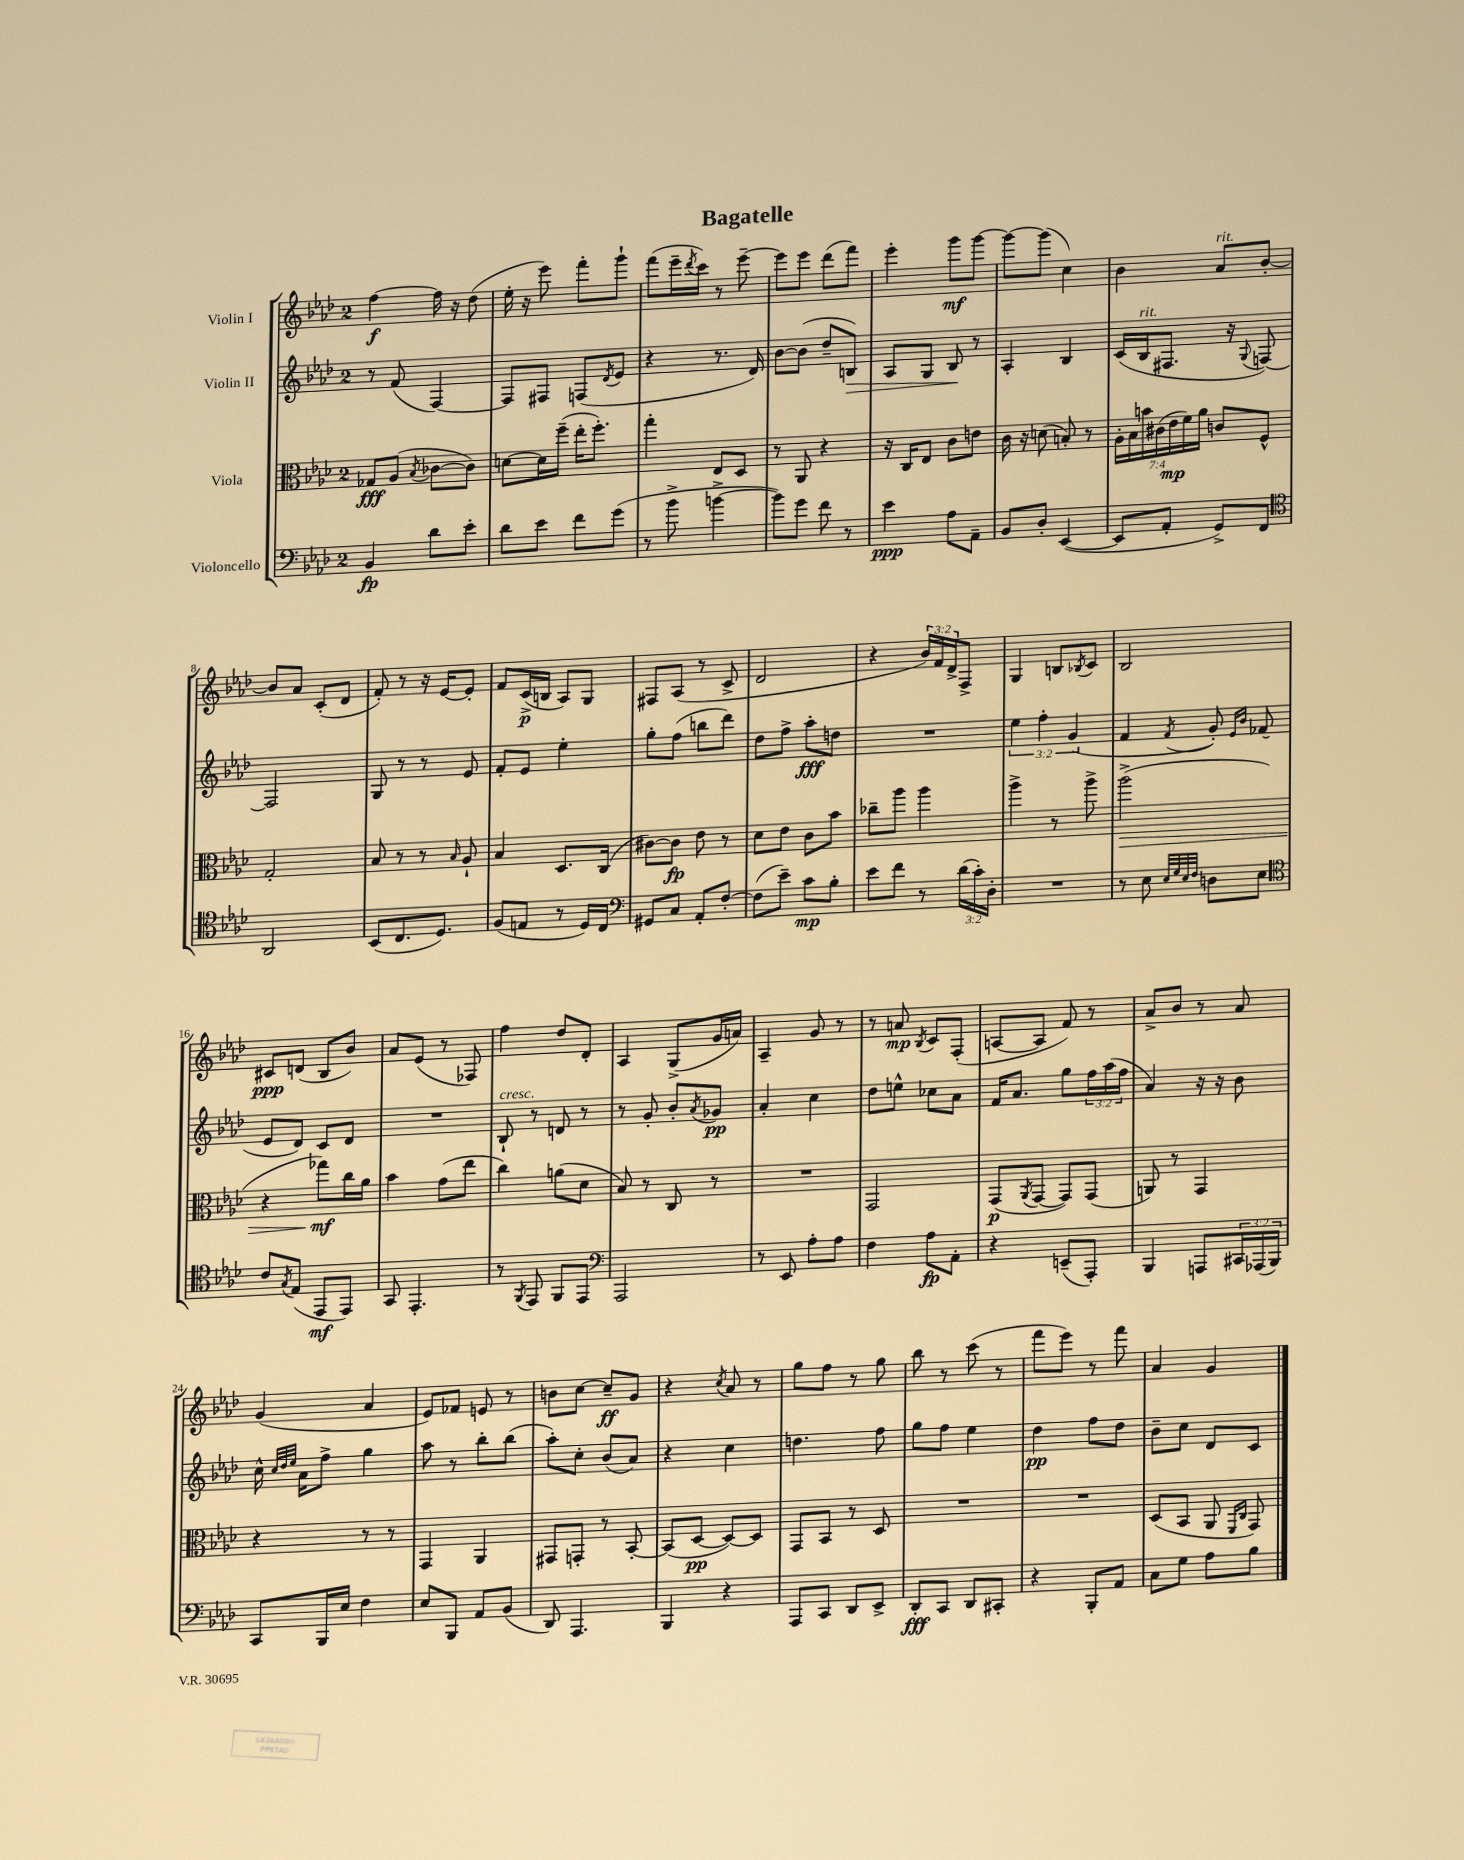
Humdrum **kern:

**kern	**kern	**kern	**kern
*staff4	*staff3	*staff2	*staff1
*clefF4	*clefC3	*clefG2	*clefG2
*k[b-e-a-d-]	*k[b-e-a-d-]	*k[b-e-a-d-]	*k[b-e-a-d-]
*M2/4	*M2/4	*M2/4	*M2/4
4BB-	8G-	8r	[4ff
.	(8A-	(8f	.
.	8qB-	.	.
8d-	[8c-	[4F)	16ff]
.	.	.	16r
8e-'	8c-])	.	(8dd-
=	=	=	=
8d-	[8d	8F]	16ee-'
.	.	.	16r
8e-	16d]	8F#	8eee-)
.	(16ff~	.	.
8f	16ee-'	(8F	8fff'
.	8.ff')	.	.
.	.	8qd-	.
(8g	.	8e-	8ggg`
=	=	=	=
8r	4gg'	4r	(8fff
8b-^	.	.	16eee-~
.	.	.	8qddd-
.	.	.	16ccc)
[4b^	8E-	8.r	8r
.	8D-	.	[8eee-~
.	.	16d-)	.
=	=	=	=
8b])	8r	[8b-	8eee-]
8g	8AA-	(8b-]	8eee-
8f	4r	8dd-~	(8ddd-
8r	.	8B)	8fff)
=	=	=	=
4e-	16r	8A-	4eee-'
.	16C	.	.
.	8E-	8G	.
8A-	8c	8B-	8ggg
8AA-~	8e	8r	[8ggg
=	=	=	=
8BB-	16c	4A-'	8ggg_
.	16r	.	.
8D-'	(8d	.	(8ggg]
([4EE-	8B')	4B-	4cc)
.	8r	.	.
=	=	=	=
8EE-]	28A-'	(16c	4b-
.	28B-	.	.
.	.	16B-	.
.	28b	.	.
.	(28c#	.	.
8AA-'	.	8.F#	.
.	28e-	.	.
.	28f)	.	.
.	28a-	.	.
8GG^)	8c	.	8a-
.	.	16r	.
.	.	8qqG	.
8FF	8F^^	[8F)	[8b-'
=	=	=	=
*clefC4	*	*	*
2AA-	2G'	2F]	8b-]
.	.	.	8a-
.	.	.	(8c'
.	.	.	8d-
=	=	=	=
(8BB-	8B-	8G	8f')
8.C	8r	8r	8r
.	8r	8r	16r
8.D-)	.	.	[16e-
.	16qqB-	.	.
.	8A-`	8e-	8e-']
=	=	=	=
(8F	4B-	8f'	8f
8E	.	8e-	(16c^
.	.	.	16B
8r	8.D-	4ee-'	8A-)
16D-)	.	.	8G
16C	(16C	.	.
=	=	=	=
*clefF4	*	*	*
8GG#	[8c#)	8gg'	8F#
8C	8c#]	(8ff	(8A-
8AA-'	8e-	8bb	8r
[8F'	8r	8ddd-)	8c^
=	=	=	=
(8F]	8d-	8dd-	2d-
8e-~)	8e-	8ff^	.
8c	8c	8aa-'	.
8B-'	8b-	8dd	.
=	=	=	=
8e-	8cc-~	2r	4r
8f	8aa-	.	.
8r	4aa-	.	24b-)
.	.	.	24f
.	.	.	24d-^
(24d-	.	.	8F^
24c')	.	.	.
24D-'	.	.	.
=	=	=	=
2r	4aa-^	6ee-	4G
.	.	6ff'	.
.	8r	.	8B
.	.	(6g	.
.	.	.	8qB-
.	8aa-^	.	8c
=	=	=	=
8r	(2aa-^	4f	2B-
8E-	.	.	.
32qqE-	.	.	.
32qqG	.	.	.
32qqE-	.	.	.
32qqF	.	8qf	.
8D	.	8g')	.
.	.	16qqe-	.
.	.	16qqb-	.
8E-	.	(8f-	.
=	=	=	=
*clefC4	*	*	*
8c	4r	8e-	8c#
8qG	.	.	.
(8E-	.	8d-)	(8d
8EE-	8gg-)	8c	8B-
8EE-)	16cc	8d-	8b-)
.	16a-	.	.
=	=	=	=
8GG	4b-	2r	8a-
4.EE-'	.	.	(8e-
.	(8g	.	8r
.	8ee-	.	8F-)
=	=	=	=
8r	4cc)	8B-`	4ff
8qFF	.	.	.
8EE-	.	8r	.
8FF	(8a	8d	8dd-
8EE-	8d-	8r	8d-'
=	=	=	=
*clefF4	*	*	*
2AAA-	8B-)	8r	4A-
.	8r	8g'	.
.	8C	8b-'	(8G^
.	.	8qa-	.
.	8r	8g-	16g
.	.	.	16a)
=	=	=	=
8r	2r	4a-'	4A-~
8EE-	.	.	.
8A-'	.	4cc	8g
8A-	.	.	8r
=	=	=	=
4F	2GG	8dd-	8r
.	.	8ee^^	8a
.	.	.	8qB-
8A-	.	8cc-	8c
8AA-'	.	8a-	(8F'
=	=	=	=
4r	(8GG	16f	[8A
.	.	8.a-	.
.	8qAA-	.	.
.	[8GG	.	8A]
(8EE~	8GG])	8gg	8f)
8AAA-')	(8GG	24ff	8r
.	.	(24aa-	.
.	.	24ff	.
=	=	=	=
4BBB-	8AA)	4a-)	8a-^
.	8r	.	8b-
8AAA	4GG	16r	8r
.	.	16r	.
24CC#	.	8b-	8a-
(24AAA-	.	.	.
24BBB-)	.	.	.
=	=	=	=
8CC	4r	16cc^^	(4g
.	.	32qqcc	.
.	.	32qqdd-	.
.	.	32qqee-	.
.	.	16a-	.
16BBB-	.	8ff^	.
16E-	.	.	.
4F	8r	4gg	4a-
.	8r	.	.
=	=	=	=
8E-	4GG	8aa-	8e-)
8BBB-	.	8r	8f-
8AA-	4AA-	8bb-'	8e
(8BB-	.	(8bb-	8r
=	=	=	=
8DD-)	8GG#	8aa-')	8b
4.AAA-	8GG'	8cc'	[8cc
.	8r	(8b-	8cc~]
.	[8BB-'	8a-)	8g
=	=	=	=
4BBB-	(8BB-]	4r	4r
.	[8D-	.	.
.	.	.	8qcc
4r	8D-_)	4cc	8a-
.	8D-]	.	8r
=	=	=	=
8AAA-	8GG	4.dd	8gg
8CC	8BB-	.	8ff
8DD-	8r	.	8r
8EE-^	8D-	8ff	8gg
=	=	=	=
8DD-'	2r	8gg	8bb-
8CC	.	8ff	8r
8DD-	.	4ee-	(8ccc
8CC#'	.	.	8r
=	=	=	=
4r	2r	4dd-	8fff
.	.	.	8eee-)
8BBB-'	.	8ff	8r
8AA-	.	8dd-	8fff
=	=	=	=
8C	(8D-	8b-~	4a-
8G	8BB-	8cc	.
8A-	8AA-	8d-	4g
.	16qqFF	.	.
.	16qqC	.	.
8B-	8GG)	8c	.
==	==	==	==
*-	*-	*-	*-
